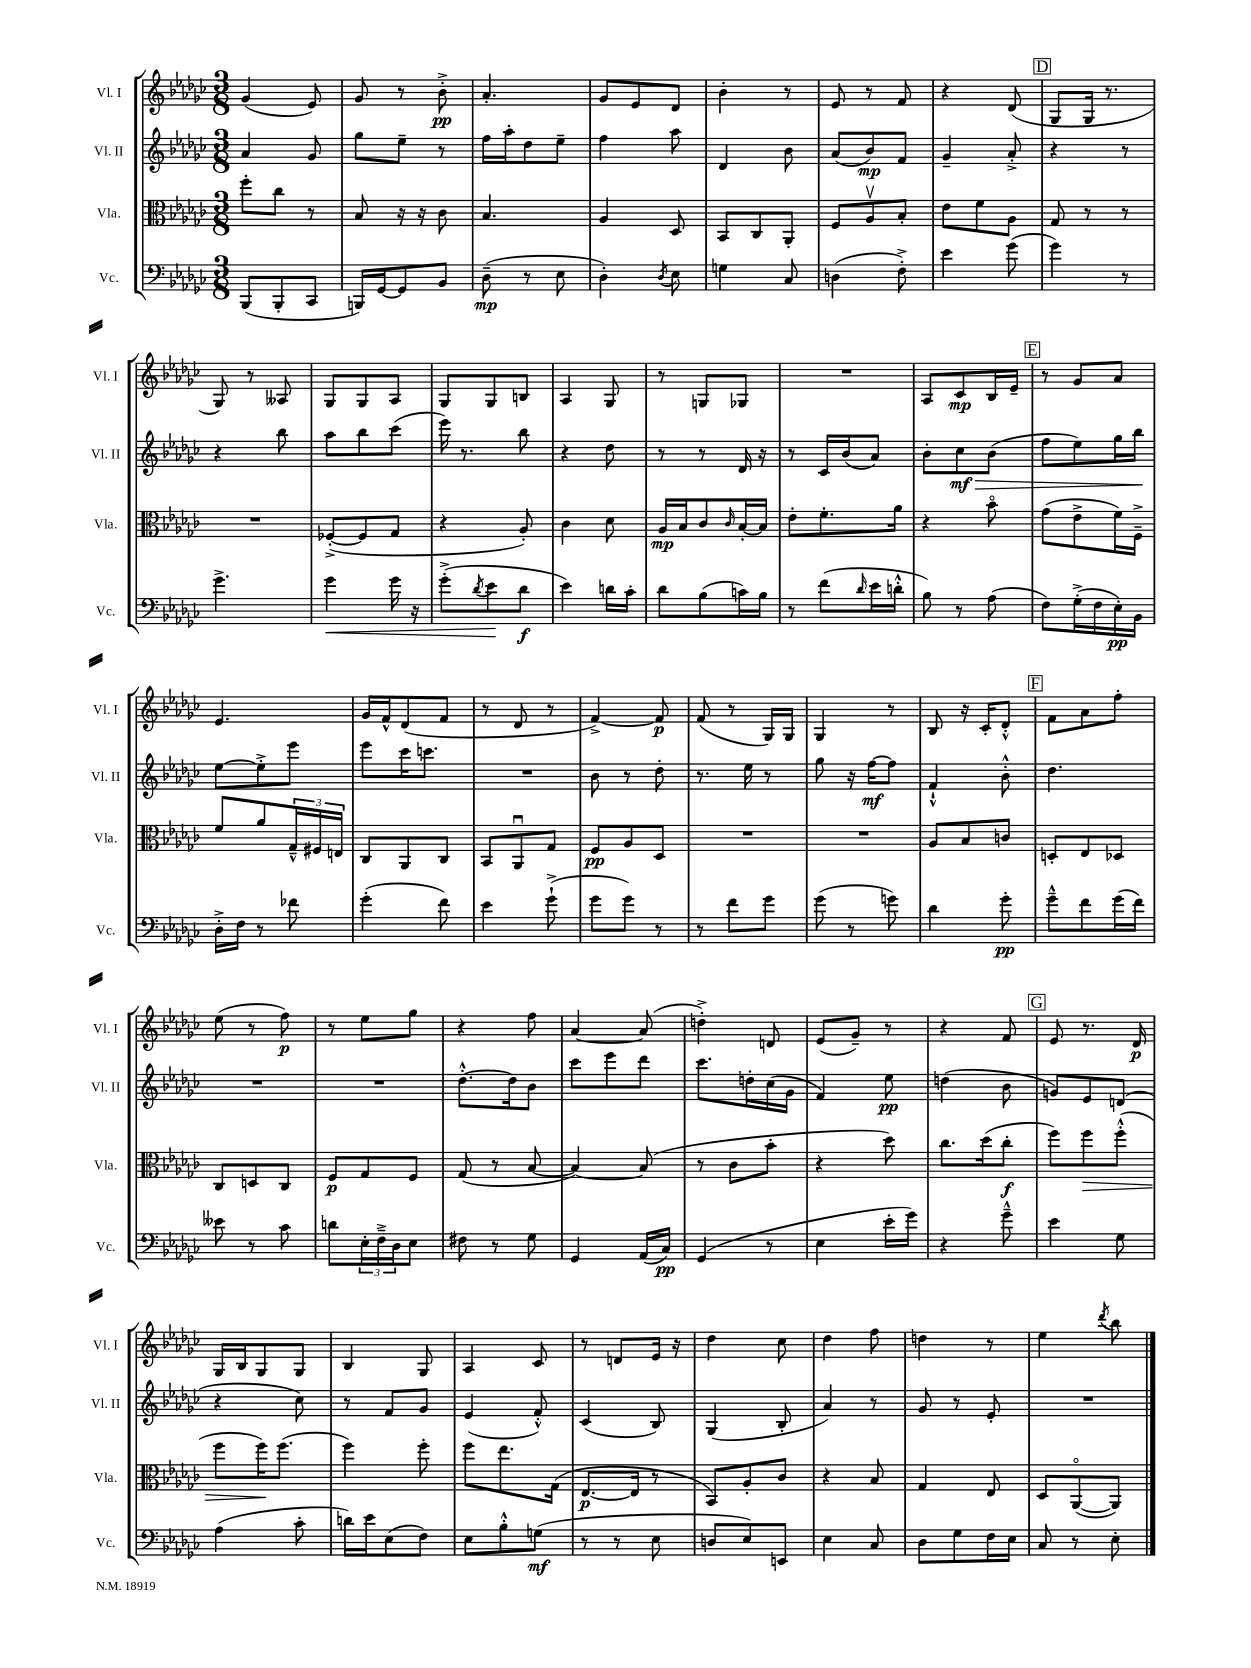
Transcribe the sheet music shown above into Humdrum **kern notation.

**kern	**dynam	**kern	**dynam	**kern	**dynam	**kern	**dynam
*part4	*part4	*part3	*part3	*part2	*part2	*part1	*part1
*staff4	*staff4	*staff3	*staff3	*staff2	*staff2	*staff1	*staff1
*I"Vc.	*	*I"Vla.	*	*I"Vl. II	*	*I"Vl. I	*
*I'Vc.	*	*I'Vla.	*	*I'Vl. II	*	*I'Vl. I	*
*clefF4	*	*clefC3	*	*clefG2	*	*clefG2	*
*k[b-e-a-d-g-c-]	*	*k[b-e-a-d-g-c-]	*	*k[b-e-a-d-g-c-]	*	*k[b-e-a-d-g-c-]	*
*M3/8	*	*M3/8	*	*M3/8	*	*M3/8	*
=32	=32	=32	=32	=32	=32	=32	=32
(8BBB-/L	.	8ff'\L	.	4a-/	.	(4g-/	.
8BBB-'/	.	8cc-\J	.	.	.	.	.
8CC-/J	.	8r	.	8g-/	.	8e-/)	.
=33	=33	=33	=33	=33	=33	=33	=33
16BBBn/LL)	.	8B-/	.	8gg-\L	.	8g-/	.
[16GG-/J	.	.	.	.	.	.	.
8GG-/]	.	16r	.	8ee-~\J	.	8r	.
.	.	16r	.	.	.	.	.
8BB-/J	.	8c-\	.	8r	.	8b-'^\	pp
=34	=34	=34	=34	=34	=34	=34	=34
(8D-~\	mp	4.B-/	.	16ff\LL	.	4.a-'/	.
.	.	.	.	16aa-'\J	.	.	.
8r	.	.	.	8dd-\	.	.	.
8E-\	.	.	.	8ee-~\J	.	.	.
=35	=35	=35	=35	=35	=35	=35	=35
4D-'\)	.	4A-/	.	4ff\	.	8g-/L	.
.	.	.	.	.	.	8e-/	.
8qD-/	.	.	.	.	.	.	.
8E-\	.	8D-/	.	8aa-\	.	8d-/J	.
=36	=36	=36	=36	=36	=36	=36	=36
4Gn\	.	8BB-/L	.	4d-/	.	4b-'\	.
.	.	8C-/	.	.	.	.	.
8C-/	.	8AA-'/J	.	8b-\	.	8r	.
=37	=37	=37	=37	=37	=37	=37	=37
(4Dn\	.	8F/L	.	(8a-/L	.	8e-/	.
.	.	8A-v/	.	8b-/)	mp	8r	.
8F'^\)	.	8B-'/J	.	8f/J	.	8f/	.
=38	=38	=38	=38	=38	=38	=38	=38
4e-\	.	8e-\L	.	4g-~/	.	4r	.
.	.	8f\	.	.	.	.	.
(8g-\	.	8A-\J	.	8a-'^/	.	(8d-/	.
!!LO:REH:place=s1:t=D
=39	=39	=39	=39	=39	=39	=39	=39
4g-\)	.	8G-/	.	4r	.	8G-/L	.
.	.	8r	.	.	.	16G-/Jk	.
.	.	.	.	.	.	8.r	.
8r	.	8r	.	8r	.	.	.
!!LO:LB:g=z
=40	=40	=40	=40	=40	=40	=40	=40
4.g-^\	.	4.r	.	4r	.	8G-/)	.
.	.	.	.	.	.	8r	.
.	.	.	.	8bb-\	.	8A--X/	.
=41	=41	=41	=41	=41	=41	=41	=41
!	!LO:HP:b	!	!	!	!	!	!
4g-\	<	([8F-X'^/L	.	8aa-\L	.	8G-/L	.
.	.	8F-/]	.	8bb-\	.	8G-/	.
16g-\	.	8G-/J	.	(8ccc-\J	.	8A-/J	.
16r	.	.	.	.	.	.	.
=42	=42	=42	=42	=42	=42	=42	=42
(8g-'^\L	.	4r	.	16eee-\)	.	8G-/L	.
.	.	.	.	8.r	.	.	.
8qd-/	.	.	.	.	.	.	.
8e-\	.	.	.	.	.	8G-/	.
8d-\J	[ f	8A-'/)	.	8bb-\	.	8Bn/J	.
=43	=43	=43	=43	=43	=43	=43	=43
4e-\)	.	4c-\	.	4r	.	4A-/	.
16dn\LL	.	8d-\	.	8dd-\	.	8G-/	.
16c-'\JJ	.	.	.	.	.	.	.
=44	=44	=44	=44	=44	=44	=44	=44
8d-\L	.	16A-/LL	mp	8r	.	8r	.
.	.	16B-/J	.	.	.	.	.
(8B-\	.	8c-/	.	8r	.	8Gn/L	.
.	.	16qqc-/	.	.	.	.	.
16cn\L)	.	[16B-'/L	.	16d-/	.	8G-X/J	.
16B-\JJ	.	16B-/JJ]	.	16r	.	.	.
=45	=45	=45	=45	=45	=45	=45	=45
8r	.	8e-'\L	.	8r	.	4.r	.
(8f\L	.	8.f'\	.	16c-/LL	.	.	.
.	.	.	.	(16b-/J	.	.	.
16qqd-/	.	.	.	.	.	.	.
16e-\L	.	.	.	8a-/J)	.	.	.
16dn'^^\JJ	.	16a-\Jk	.	.	.	.	.
=46	=46	=46	=46	=46	=46	=46	=46
8B-\)	.	4r	.	8b-'\L	.	8A-/L	.
!	!	!	!	!	!LO:HP:b	!	!
8r	.	.	.	8cc-\	> mf	8c-/	mp
(8A-\	.	8b-\	.	(8b-\J	.	16B-/L	.
.	.	.	.	.	.	16e-~/JJ	.
!!LO:REH:place=s1:t=E
=47	=47	=47	=47	=47	=47	=47	=47
8F\L)	.	(8g-\L	.	8ff\L	.	8r	.
(16G-'^\L	.	8e-^\	.	8ee-\)	.	8g-/L	.
16F\	.	.	.	.	.	.	.
16E-'\)	pp	16f\L)	.	16gg-\L	.	8a-/J	.
16BB-\JJ	.	16F~^\JJ	.	16bb-\JJ	.	.	.
.	.	.	.	.	]	.	.
!!LO:LB:g=z
=48	=48	=48	=48	=48	=48	=48	=48
16D-'^\LL	.	8f/L	.	[8ee-\L	.	4.e-/	.
16F\JJ	.	.	.	.	.	.	.
8r	.	8a-/	.	8ee-'^\]	.	.	.
8f-X\	.	24G-~^^/L	.	8eee-\J	.	.	.
.	.	24F#X/	.	.	.	.	.
.	.	24En/JJ	.	.	.	.	.
=49	=49	=49	=49	=49	=49	=49	=49
(4g-'\	.	8C-/L	.	8eee-\L	.	16g-/LL	.
.	.	.	.	.	.	16f^^/J	.
.	.	8AA-/	.	16ccc-\K	.	(8d-/	.
.	.	.	.	8.cccn\J	.	.	.
8f\)	.	8C-/J	.	.	.	8f/J	.
=50	=50	=50	=50	=50	=50	=50	=50
4e-\	.	8BB-/L	.	4.r	.	8r	.
.	.	8AA-u/	.	.	.	8d-/	.
(8g-`^\	.	8G-/J	.	.	.	8r	.
=51	=51	=51	=51	=51	=51	=51	=51
8g-\L	.	8F/L	pp	8b-\	.	[4f^/)	.
8g-\J)	.	8A-/	.	8r	.	.	.
8r	.	8D-/J	.	8dd-'\	.	8f/]	p
=52	=52	=52	=52	=52	=52	=52	=52
8r	.	4.r	.	8.r	.	(8f/	.
8f\L	.	.	.	.	.	8r	.
.	.	.	.	16ee-\	.	.	.
8g-\J	.	.	.	8r	.	16G-/LL)	.
.	.	.	.	.	.	16G-/JJ	.
=53	=53	=53	=53	=53	=53	=53	=53
(8g-\	.	4.r	.	8gg-\	.	4G-/	.
8r	.	.	.	16r	.	.	.
.	.	.	.	[16ff\KL	mf	.	.
8gn\)	.	.	.	8ff\J]	.	8r	.
=54	=54	=54	=54	=54	=54	=54	=54
4d-\	.	8A-/L	.	4f`^^/	.	8B-/	.
.	.	8B-/	.	.	.	16r	.
.	.	.	.	.	.	16c-'/KL	.
8g-'\	pp	8cn/J	.	8b-'^^\	.	8d-'^^/J	.
!!LO:REH:place=s1:t=F
=55	=55	=55	=55	=55	=55	=55	=55
8g-~^^\L	.	8Dn'/L	.	4.dd-\	.	8f\L	.
8f\	.	8E-/	.	.	.	8a-\	.
(16g-\L	.	8D-X/J	.	.	.	8ff'\J	.
16f\JJ)	.	.	.	.	.	.	.
!!LO:LB:g=z
=56	=56	=56	=56	=56	=56	=56	=56
8e--X\	.	8C-/L	.	4.r	.	(8ee-\	.
8r	.	8Dn/	.	.	.	8r	.
8c-\	.	8C-/J	.	.	.	8ff\)	p
=57	=57	=57	=57	=57	=57	=57	=57
8dn\L	.	8F/L	p	4.r	.	8r	.
24E-'\L	.	8G-/	.	.	.	8ee-\L	.
24F~^\	.	.	.	.	.	.	.
24D-\J	.	.	.	.	.	.	.
8E-\J	.	8F/J	.	.	.	8gg-\J	.
=58	=58	=58	=58	=58	=58	=58	=58
8F#X\	.	(8G-/	.	[8.dd-'^^\L	.	4r	.
8r	.	8r	.	.	.	.	.
.	.	.	.	16dd-\k]	.	.	.
8G-\	.	[8B-/	.	8b-\J	.	8ff\	.
=59	=59	=59	=59	=59	=59	=59	=59
4GG-/	.	4B-/_)	.	8ccc-\L	.	[4a-/	.
.	.	.	.	8eee-\	.	.	.
(16AA-/LL	.	(8B-/]	.	8ddd-\J	.	(8a-/]	.
16C-/JJ)	pp	.	.	.	.	.	.
=60	=60	=60	=60	=60	=60	=60	=60
(4GG-/	.	8r	.	8.ccc-\L	.	4ddn'^\)	.
.	.	8c-\L	.	.	.	.	.
.	.	.	.	16ddn'\L	.	.	.
8r	.	8b-'\J	.	(16cc-\	.	8dn/	.
.	.	.	.	16g-\JJ	.	.	.
=61	=61	=61	=61	=61	=61	=61	=61
4E-\	.	4r	.	4f/)	.	(8e-/L	.
.	.	.	.	.	.	8g-~/J)	.
16e-'\LL	.	8dd-\)	.	8ee-\	pp	8r	.
16g-\JJ)	.	.	.	.	.	.	.
=62	=62	=62	=62	=62	=62	=62	=62
4r	.	8.cc-\L	.	(4ddn\	.	4r	.
.	.	(16dd-\k	.	.	.	.	.
8g-~^^\	.	8cc-'\J	f	8b-\	.	8f/	.
!!LO:REH:place=s1:t=G
=63	=63	=63	=63	=63	=63	=63	=63
4e-\	.	8ff\L)	.	8gn/L)	.	8e-/	.
!	!	!	!LO:HP:b	!	!	!	!
.	.	8ff\	>	8e-/	.	8.r	.
8G-\	.	(8ff'^^\J	.	(8dn/J	.	.	.
.	.	.	.	.	.	16d-/	p
!!LO:LB:g=z
=64	=64	=64	=64	=64	=64	=64	=64
(4A-\	.	8ff\L	.	4r	.	16G-/LL	.
.	.	.	.	.	.	16B-/J	.
.	.	16ff\K)	.	.	.	8G-/	.
.	.	(8.ff\J	]	.	.	.	.
8c-'\	.	.	.	8cc-\)	.	8G-/J	.
=65	=65	=65	=65	=65	=65	=65	=65
16dn\LL)	.	4ff\)	.	8r	.	4B-/	.
16e-\J	.	.	.	.	.	.	.
(8E-\	.	.	.	8f/L	.	.	.
8F\J)	.	8ff'\	.	8g-/J	.	8G-/	.
=66	=66	=66	=66	=66	=66	=66	=66
8E-\L	.	8ff\L	.	(4e-/	.	4A-/	.
8B-'^^\	.	8.ee-\	.	.	.	.	.
(8Gn\J	mf	.	.	8f'^^/)	.	8c-/	.
.	.	(16G-\Jk	.	.	.	.	.
=67	=67	=67	=67	=67	=67	=67	=67
8r	.	[8.E-/L	p	(4c-/	.	8r	.
8r	.	.	.	.	.	8dn/L	.
.	.	16E-/Jk]	.	.	.	.	.
8E-\	.	8r	.	8B-/)	.	16e-/Jk	.
.	.	.	.	.	.	16r	.
=68	=68	=68	=68	=68	=68	=68	=68
8Dn/L	.	8BB-/L)	.	(4G-/	.	4dd-\	.
8E-/)	.	8A-'/	.	.	.	.	.
8EEn/J	.	8c-/J	.	8B-'/	.	8cc-\	.
=69	=69	=69	=69	=69	=69	=69	=69
4E-\	.	4r	.	4a-/)	.	4dd-\	.
8C-/	.	8B-/	.	8r	.	8ff\	.
=70	=70	=70	=70	=70	=70	=70	=70
8D-\L	.	4G-/	.	8g-/	.	4ddn\	.
8G-\	.	.	.	8r	.	.	.
16F\L	.	8E-/	.	8e-'/	.	8r	.
16E-\JJ	.	.	.	.	.	.	.
=71	=71	=71	=71	=71	=71	=71	=71
8C-/	.	8D-/L	.	4.r	.	4ee-\	.
8r	.	([8AA-/	.	.	.	.	.
.	.	.	.	.	.	8qddd-/	.
8E-'\	.	8AA-/J])	.	.	.	8bb-\	.
==	==	==	==	==	==	==	==
*-	*-	*-	*-	*-	*-	*-	*-
